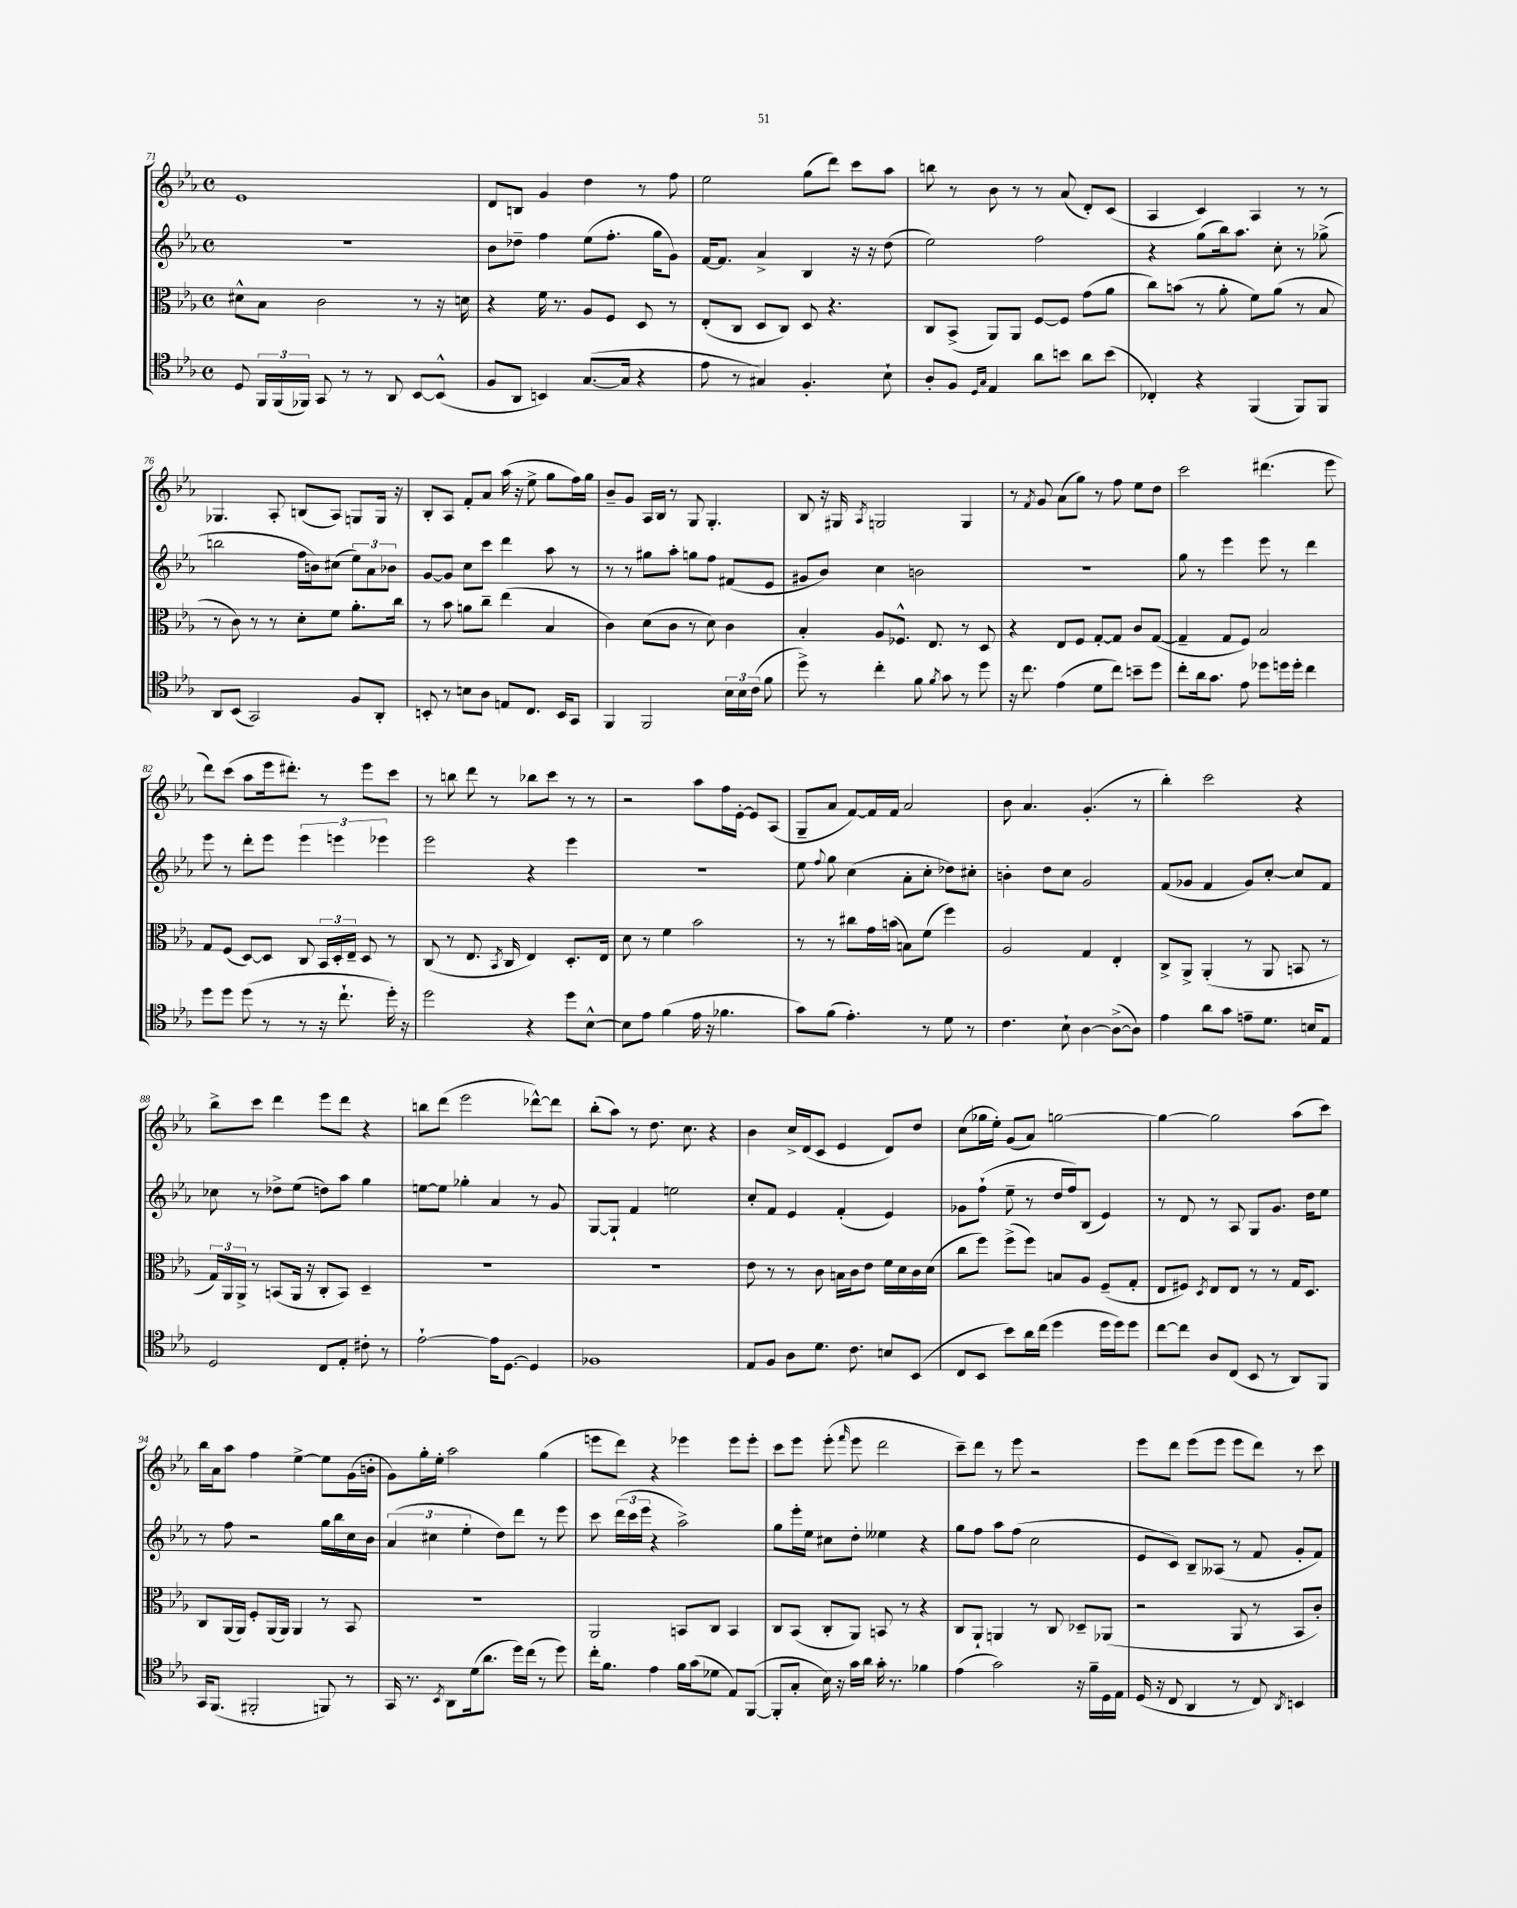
<<
\new StaffGroup <<
\new Staff = "s0" {
    \clef treble \key ees \major \defaultTimeSignature \time 4/4
    \autoBeamOff ees'1 |
    d'8[ b8] g'4 d''4 r8 f''8 |
    ees''2 g''8[( d'''8]) c'''8[ aes''8] |
    b''8 r8 bes'8 r8 r8 aes'8( d'8[-.) c'8]( |
    aes4 c'4) aes4 r8 r8 |
    ges4. aes8-. b8[( aes8]) g8[ g16] r16 |
    bes8[-. aes8] f'8[-. aes'8] aes''16( r16 ees''8-> g''8[ f''16) g''16] |
    bes'8[-- g'8] aes16[ bes16] r8 g8 g4.-. |
    bes8 r16 gis16 \acciaccatura { aes8 } g2 g4 |
    r8 \acciaccatura { f'8 } g'8 aes'8[( g''8]) r8 f''8 ees''8[ d''8] |
    c'''2 dis'''4.( ees'''8 |
    d'''8[) c'''8]( aes''8[ ees'''16 dis'''8.]-.) r8 ees'''8[ c'''8] |
    r8 b''8 d'''8 r8 bes''8[ c'''8] r8 r8 |
    r2 aes''8[ f''16 ees'16]~-. ees'8[ aes8]( |
    g8[-- aes'8] f'8[~) f'16 f'16] aes'2 |
    bes'8 aes'4. g'4.-.( r8 |
    bes''4-.) c'''2 r4 |
    bes''8[-> c'''8] d'''4 ees'''8[ d'''8] r4 |
    b''8[ d'''8]( ees'''2 des'''8[~-^) des'''8] |
    bes''8[-.( aes''8]) r8 d''8. c''8. r4 |
    bes'4 c''16[-> d'16( c'8] ees'4 d'8[) d''8] |
    c''8[( ges''16 ees''16]-.) g'8[( aes'8]) g''2~ |
    g''4~ g''2 aes''8[( c'''8]) |
    bes''16[ aes'16 aes''8] f''4 ees''4~-> ees''8[ g'16( b'16]-. |
    g'8[) g''16-. ees''16]-. aes''2 g''4( |
    e'''8[ d'''8]) r4 ees'''4 ees'''8[ ees'''8]-. |
    c'''8[ ees'''8] ees'''8-.( \grace { f'''16 } ees'''8 d'''2 |
    c'''8[--) d'''8] r8 ees'''8 r2 |
    ees'''8[ d'''8] ees'''8[( ees'''8] ees'''8[ d'''8]) r8 c'''8 \bar "|." |
}
\new Staff = "s1" {
    \clef treble \key ees \major \defaultTimeSignature \time 4/4
    \autoBeamOff R1 |
    bes'8[ des''8]-- f''4 ees''8[( f''8.]-. g''16[ g'8]) |
    f'16[~ f'8.] aes'4-> bes4 r16 r16 d''8( |
    ees''2) f''2 |
    r4 g''8[( bes''16) aes''8.] c''8-. r8 ges''8->( |
    b''2 f''16[ b'16) cis''8]( \tuplet 3/2 { ees''8[) aes'8 bes'8] } |
    g'8[~ g'8] c''8[ c'''8] d'''4 aes''8 r8 |
    r8 r8 gis''8[ aes''8]-. g''8[ f''8] fis'8[( ees'8] |
    gis'8[ bes'8]) c''4 b'2 |
    R1 |
    g''8 r8 ees'''4 ees'''8 r8 d'''4 |
    ees'''8 r8 d'''8[-. ees'''8] \tuplet 3/2 { ees'''4 e'''4 ees'''4 } |
    ees'''2 r4 ees'''4 |
    R1 |
    ees''8 \appoggiatura { f''8 } g''8 c''4( aes'8[-. c''8]-. des''8[) cis''8]-. |
    b'4-. d''8[ c''8] g'2 |
    f'8[( ges'8] f'4 ges'8[) c''8]~-. c''8[ f'8] |
    ces''8 r8 des''8[-> ees''8]( d''8[) aes''8] g''4 |
    e''8[~ e''8] ges''4-. aes'4 r8 g'8 |
    g8[~ g8]-! f'4 e''2 |
    c''8[-. f'8] ees'4 f'4-.( ees'4) |
    ges'8[ f''8]-!( ees''8-- r8 d''16[ f''16) bes8]( ees'4) |
    r8 d'8 r8 aes8 g8[ g'8.] d''16[ ees''8] |
    r8 f''8 r2 g''16[ bes''16 c''16 bes'16] |
    \tuplet 3/2 { aes'4( cis''4 ees''4-. } d''8[) d'''8] r8 ees'''8 |
    c'''8 \tuplet 3/2 { d'''16[( c'''16 ees'''16] } r4 aes''2->) |
    g''8[ ees'''16-. ees''16] cis''8[ d''8]-. eeses''4 r4 |
    g''8[ f''8] aes''8[ f''8]( c''2 |
    ees'8[ c'8]) bes8[-- aeses8]( r8 f'8 g'8[-. f'8]) \bar "|." |
}
\new Staff = "s2" {
    \clef alto \key ees \major \defaultTimeSignature \time 4/4
    \autoBeamOff dis'8[-^ bes8] c'2 r8 r16 d'16 |
    r4 f'16 r8. aes8[ f8] d8 r8 |
    ees8[-.( c8] d8[ c8]) d8 r4. |
    c8[ bes,8]->( aes,8[) aes,8] f8[~ f8] g'8[( aes'8] |
    c''8[) b'8]( r8 aes'8-. f'8[) aes'8]( r8 bes8 |
    r8 c'8) r8 r8 d'8[-. f'8] aes'8.[-. c''16] |
    r8 bes'8 a'8[ c''8]-- ees''4( bes4 |
    c'4) d'8[( c'8] r8 d'8) c'4 |
    bes4-. aes8[ fes8.]-^ ees8. r8 d8 |
    r4 ees8[ f8] g8[~-. g8] c'8[ g8]~( |
    g4-- g8[ f8]) bes2 |
    g8[ f8]( d8[~) d8] c8 \tuplet 3/2 { bes,16[ d16-. ees16]-- } d8 r8 |
    c8( r8 ees8. \acciaccatura { bes,8 } c16 ees4) d8.[-. ees16] |
    d'8 r8 f'4 bes'2 |
    r8 r8 cis''8[ g'16 b'16]( b8[) f'8]( f''4) |
    aes2 g4 ees4-. |
    c8[-> aes,8]-> aes,4-.( r8 aes,8 b,8 r8 |
    \tuplet 3/2 { g16[) aes,16 aes,16]-> } r8 b,8[( aes,16] r16 c8[-. b,8]) d4-- |
    R1 |
    R1 |
    ees'8 r8 r8 c'8 b16[ c'16 ees'8] f'16[ d'16 c'16 d'16]( |
    c''8[ f''8]) f''8[->( f''8]) b8[ aes8] f8[--( g8]-. |
    ees8[ fis8]) \acciaccatura { d8 } ees8[ ees8] r8 r8 g16[ d8.] |
    c8[ aes,16( aes,16]) f8[-. aes,16( aes,16]) aes,4 r8 bes,8 |
    R1 |
    aes,2 b,8[ c8] b,4 |
    c8[ bes,8]( c8[-. aes,8]) b,8 r8 r4 |
    c8[ aes,8]-! a,4 r8 c8 des8[-- aes,8]( |
    r2 aes,8 r8 bes,8[ c'8]-.) \bar "|." |
}
\new Staff = "s3" {
    \clef tenor \key ees \major \defaultTimeSignature \time 4/4
    \autoBeamOff d8 \tuplet 3/2 { f,16[ f,16( fes,16]) } g,8 r8 r8 aes,8 bes,8[~ bes,8]-^( |
    f8[ aes,8] b,4) g8.[~( g16] r4 |
    ees'8 r8 gis4) f4.-. bes8-! |
    aes8[-. f8] \grace { d16[ g16] } ees4 aes'8[ b'8] aes'8[ b'8]( |
    ces4-.) r4 f,4( f,8[) f,8] |
    aes,8[ bes,8]( g,2) f8[ aes,8]-. |
    b,8-. r8 b8[ aes8] e8[ c8.] b,16[ g,8] |
    f,4 f,2 \tuplet 3/2 { bes16[ bes16 c'16]( } f'8 |
    d''8->) r8 c''4-. f'8 \acciaccatura { f'8 } g'8 r8 d''8 |
    r16 c''8. ees'4( d'8[ c''8]) b'8[-- d''8] |
    c''8[-. aes'16 g'8.] ees'8 des''8[ d''16 d''16]-. c''4 |
    d''8[ d''8] d''8( r8 r8 r16 c''8.-! d''16-.) r16 |
    d''2 r4 d''8[ bes8]~-^ |
    bes8[ ees'8] f'4( ees'16 r16 fes'4. |
    g'8[) f'8]( ees'4.-.) r8 d'8 r8 |
    c'4. bes8-! aes4~ aes8[~->( aes8]) |
    ees'4 aes'8[ g'8] e'8[-- d'8.] b16[ ees8] |
    d2 c8[ ees8]-. cis'8-. r8 |
    ees'2~-! ees'16[ d8.]~ d4 |
    fes1 |
    ees8[ f8] aes8[ d'8.] c'8. b8[ bes,8]( |
    c8[ bes,8] bes'8[) aes'16 c''16]( d''4 d''16[ d''16) d''8] |
    c''8[~ c''8] aes8[ c8]( bes,8 r8 aes,8[) f,8] |
    g,16[ f,8.]( fis,2-. f,8) r8 |
    g,16 r8. \acciaccatura { bes,8 } aes,8[ d'16( aes'8.] d''16[) c''16]( r8 d''8) |
    c''16[-. f'8.] ees'4 f'16[ g'16( des'8] ees8[) f,8]~( |
    f,8[-. g8]-. bes16) r16 g'16[ aes'16] g'16-. r8. fes'4 |
    ees'4( g'2) r16 f'16[-- d16 ees16] |
    d16( r16 c8 aes,4 r8 c8) \acciaccatura { aes,8 } b,4 \bar "|." |
}
>>
>>
\layout { \context { \Score currentBarNumber = #71 } }
